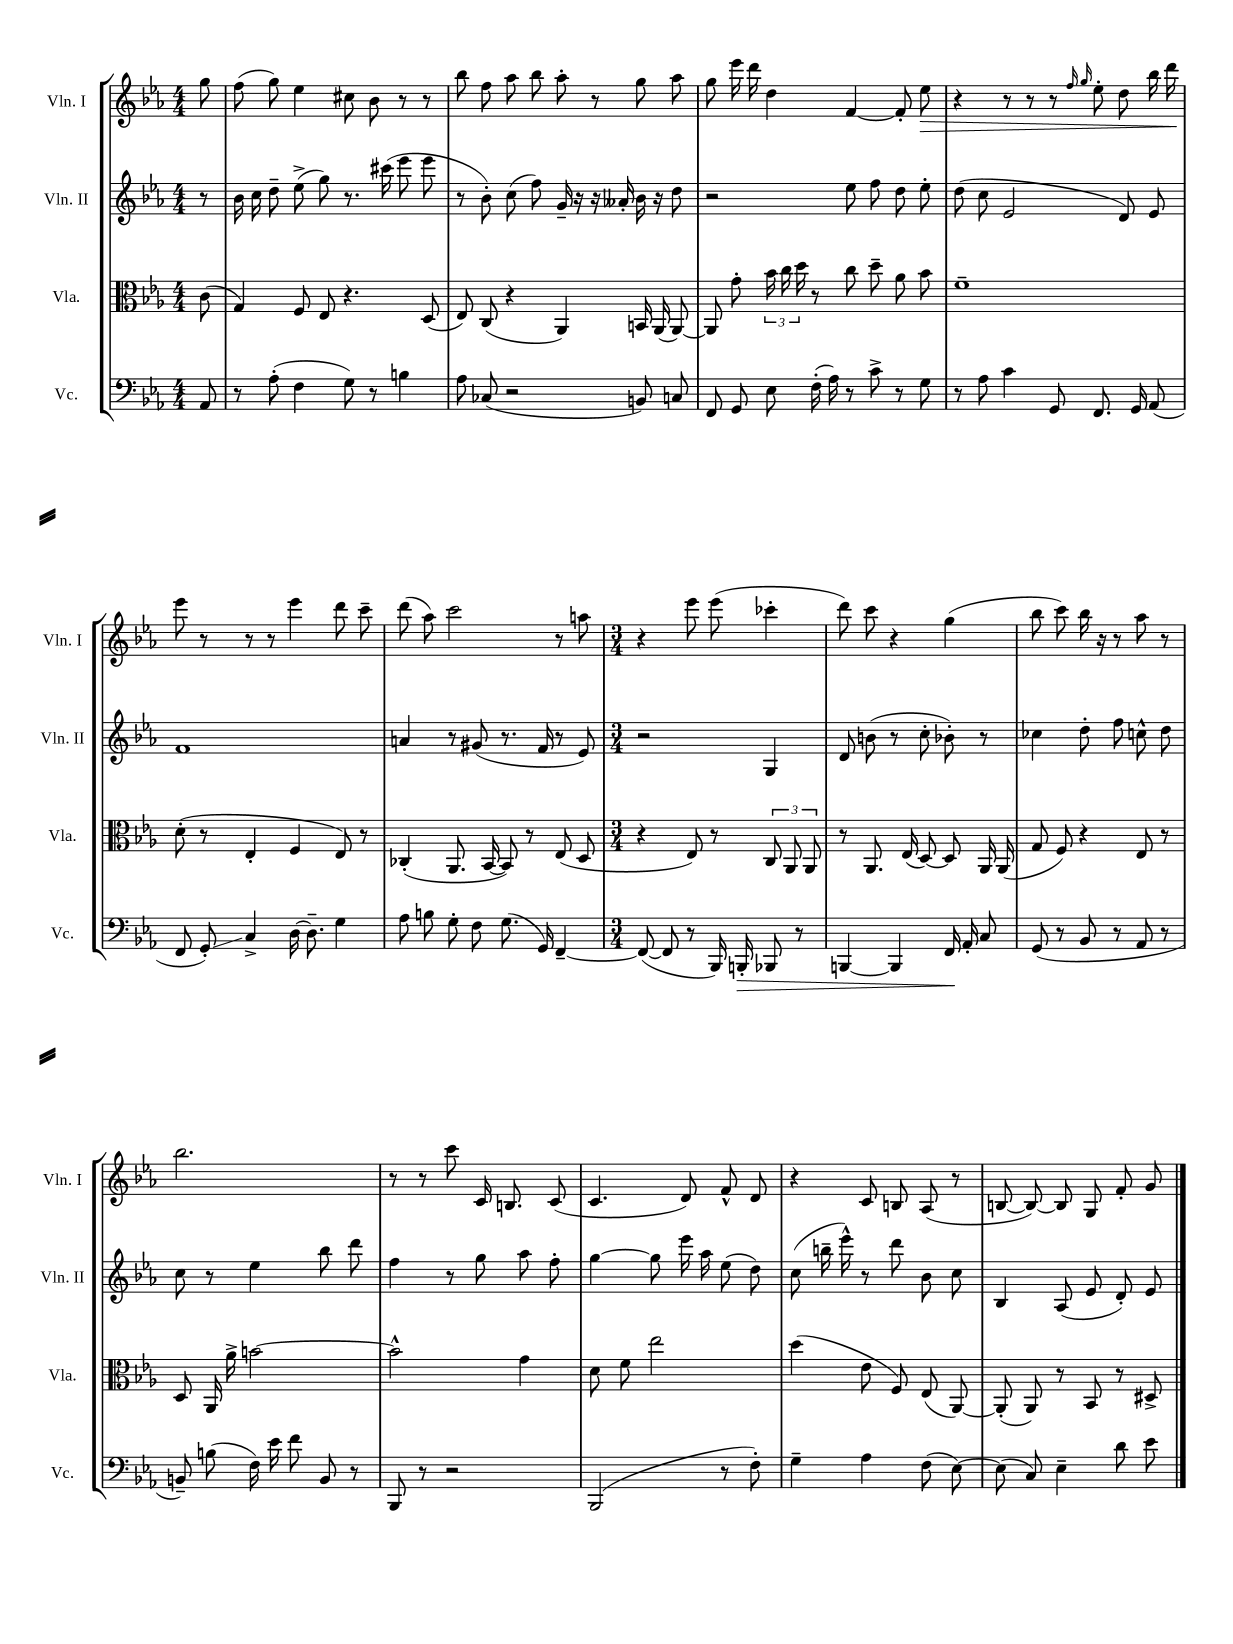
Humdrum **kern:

**kern	**kern	**kern	**kern
*staff4	*staff3	*staff2	*staff1
*clefF4	*clefC3	*clefG2	*clefG2
*k[b-e-a-]	*k[b-e-a-]	*k[b-e-a-]	*k[b-e-a-]
*M4/4	*M4/4	*M4/4	*M4/4
8AA-	(8c	8r	8gg
=	=	=	=
8r	4G)	16b-	(8ff
.	.	16cc	.
(8A-'	.	8dd~	8gg)
4F	8F	(8ee-^	4ee-
.	8E-	8gg)	.
8G)	4.r	8.r	8cc#
8r	.	.	8b-
.	.	(16ccc#	.
4B	.	8eee-	8r
.	(8D	8eee-	8r
=	=	=	=
8A-	8E-)	8r	8bb-
(8C-	(8C	8b-')	8ff
2r	4r	(8cc	8aa-
.	.	8ff)	8bb-
.	4AA-)	16g~	8aa-'
.	.	16r	.
.	.	16r	8r
.	.	16a--'	.
8BB)	16BB	16b-	8gg
.	(16AA-	16r	.
8C	[8AA-)	8dd	8aa-
=	=	=	=
8FF	8AA-]	2r	8gg
8GG	8g'	.	16eee-
.	.	.	16ddd
8E-	24b-	.	4dd
.	24cc	.	.
.	24dd	.	.
(16F'	8r	.	.
16A-)	.	.	.
8r	8cc	8ee-	[4f
8c^	8dd~	8ff	.
8r	8a-	8dd	8f']
8G	8b-	8ee-'	8ee-
=	=	=	=
8r	1f~	(8dd	4r
8A-	.	8cc	.
4c	.	2e-	8r
.	.	.	8r
8GG	.	.	8r
.	.	.	16qqff
.	.	.	16qqgg
8.FF	.	.	8ee-'
.	.	8d)	8dd
16GG	.	.	.
(8AA-	.	8e-	16bb-
.	.	.	16ddd
=	=	=	=
8FF	(8d'	1f	8eee-
8GG')	8r	.	8r
4C^	4E-'	.	8r
.	.	.	8r
[16D	4F	.	4eee-
8.D~]	.	.	.
4G	8E-)	.	8ddd
.	8r	.	8ccc~
=	=	=	=
8A-	(4C-'	4a	(8ddd
8B	.	.	8aa-)
8G'	8.AA-	8r	2ccc
8F	.	(8g#	.
.	[16BB-	.	.
(8.G	8BB-])	8.r	.
.	8r	.	.
16GG)	.	16f	.
[4FF~	(8E-	8r	8r
.	8D	8e-)	8aa
=	=	=	=
*M3/4	*M3/4	*M3/4	*M3/4
(8FF_	4r	2r	4r
8FF]	.	.	.
8r	8E-)	.	8eee-
16BBB-)	8r	.	(8eee-
16BBB'	.	.	.
8BBB-	12C	4G	4ccc-'
.	12AA-	.	.
8r	.	.	.
.	12AA-	.	.
=	=	=	=
[4BBB	8r	8d	8ddd)
.	8.AA-	(8b	8ccc
4BBB]	.	8r	4r
.	(16E-	.	.
.	[8D)	8cc'	.
16FF	8D]	8b-')	(4gg
16AA-'	.	.	.
8C	16AA-	8r	.
.	(16AA-	.	.
=	=	=	=
(8GG	8G	4cc-	8bb-
8r	8F)	.	8ccc)
8BB-	4r	8dd'	16bb-
.	.	.	16r
8r	.	8ff	8r
8AA-	8E-	8cc^^	8aa-
8r	8r	8dd	8r
=	=	=	=
8BB~)	8D	8cc	2.bb-
(8B	16AA-	8r	.
.	16a-^	.	.
16F)	[2b	4ee-	.
16e-	.	.	.
8f	.	.	.
8BB	.	8bb-	.
8r	.	8ddd	.
=	=	=	=
8BBB-	2b^^]	4ff	8r
8r	.	.	8r
2r	.	8r	8ccc
.	.	8gg	16c
.	.	.	8.B
.	4g	8aa-	.
.	.	8ff'	(8c
=	=	=	=
(2BBB-	8d	[4gg	4.c
.	8f	.	.
.	2ee-	8gg]	.
.	.	16eee-	8d)
.	.	16aa-	.
8r	.	(8ee-	8f^^
8F')	.	8dd)	8d
=	=	=	=
4G~	(4dd	(8cc	4r
.	.	16bb~	.
.	.	16eee-^^)	.
4A-	8e-	8r	8c
.	8F)	8ddd	8B
(8F	(8E-	8b-	(8A-
[8E-)	[8AA-)	8cc	8r
=	=	=	=
(8E-]	(8AA-']	4B-	[8B
8C)	8AA-)	.	8B_)
4E-~	8r	(8A-	8B]
.	8BB-	8e-	8G
8d	8r	8d')	8f'
8e-	8D#^	8e-	8g
==	==	==	==
*-	*-	*-	*-
